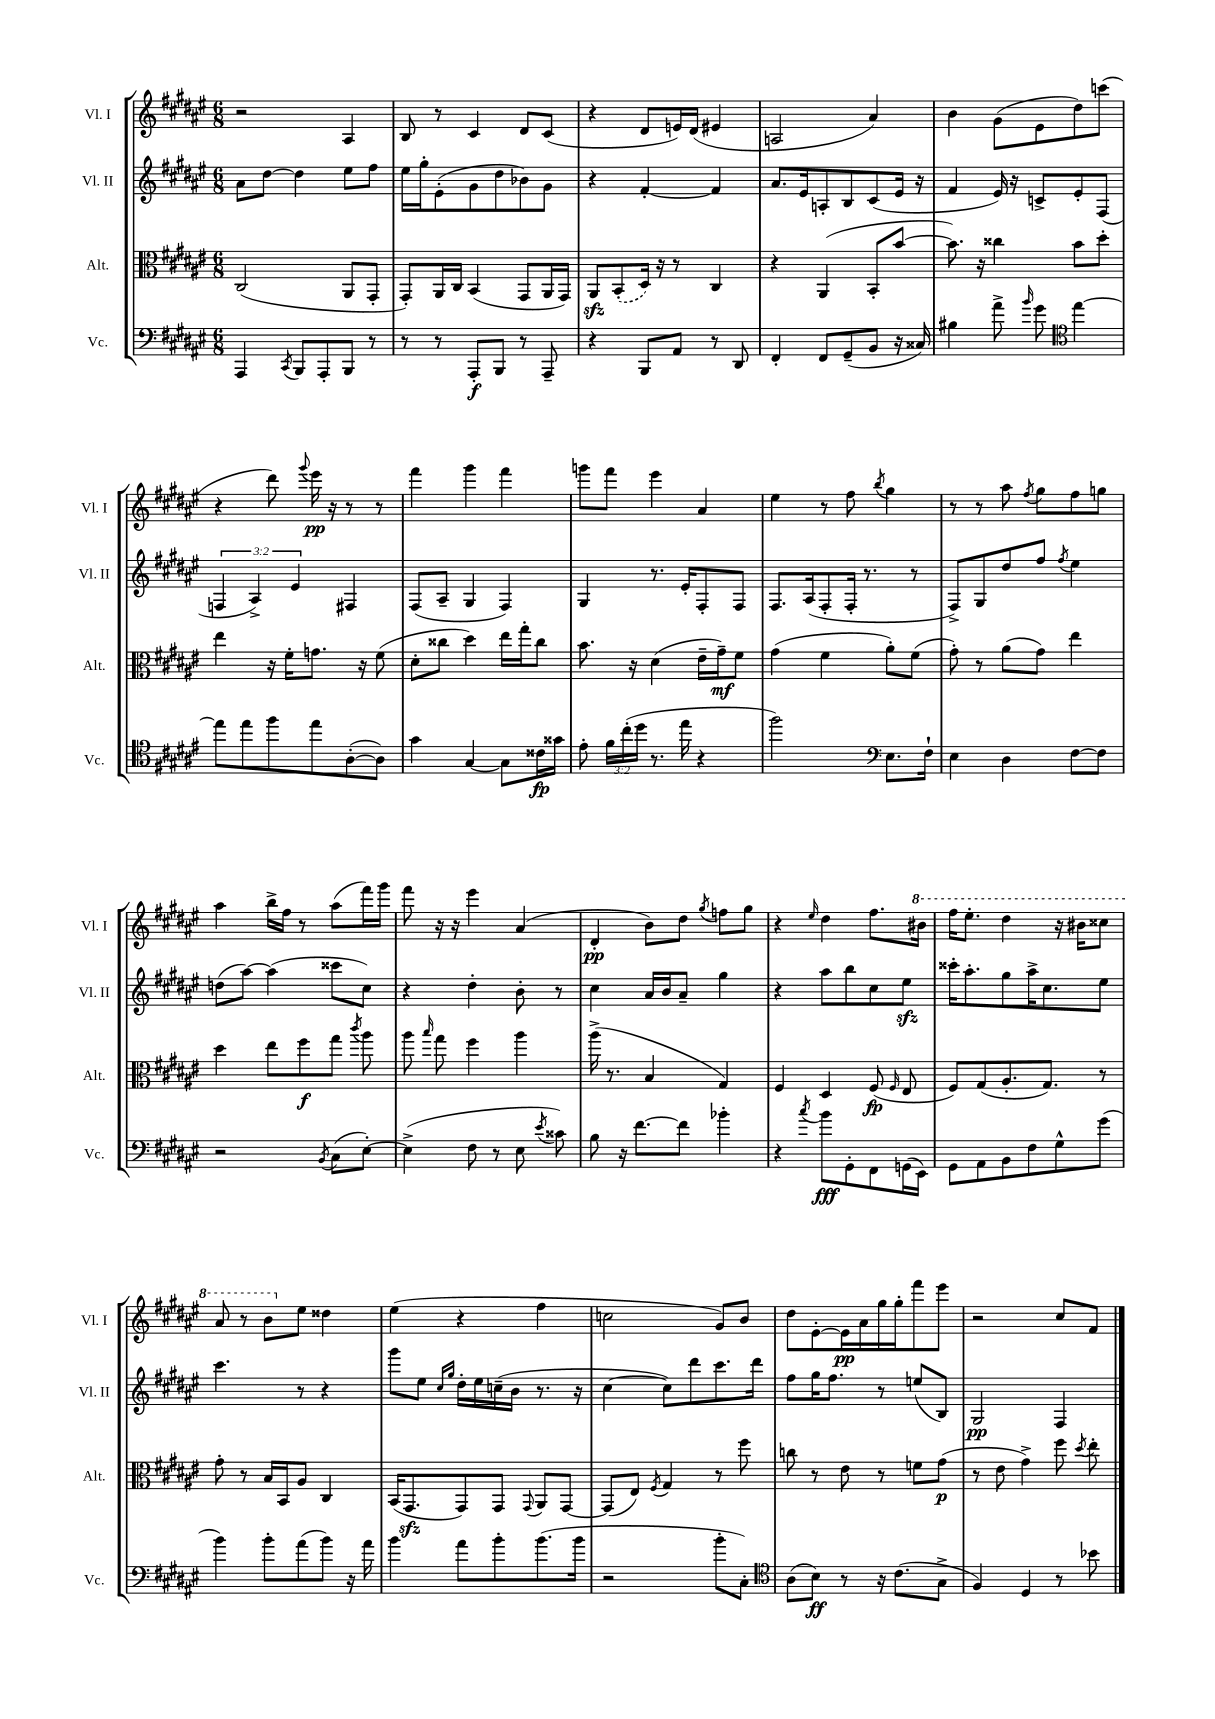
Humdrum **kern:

**kern	**dynam	**kern	**dynam	**kern	**dynam	**kern	**dynam
*part4	*part4	*part3	*part3	*part2	*part2	*part1	*part1
*staff4	*staff4	*staff3	*staff3	*staff2	*staff2	*staff1	*staff1
*I"Vc.	*	*I"Alt.	*	*I"Vl. II	*	*I"Vl. I	*
*I'Vc.	*	*I'Alt.	*	*I'Vl. II	*	*I'Vl. I	*
*clefF4	*	*clefC3	*	*clefG2	*	*clefG2	*
*k[f#c#g#d#a#e#]	*	*k[f#c#g#d#a#e#]	*	*k[f#c#g#d#a#e#]	*	*k[f#c#g#d#a#e#]	*
*M6/8	*	*M6/8	*	*M6/8	*	*M6/8	*
=10	=10	=10	=10	=10	=10	=10	=10
4AAA#/	.	(2C#/	.	8a#\L	.	2r	.
.	.	.	.	[8dd#\J	.	.	.
8qCC#/	.	.	.	.	.	.	.
8BBB/L	.	.	.	4dd#\]	.	.	.
8AAA#'/	.	.	.	.	.	.	.
8BBB/J	.	8AA#/L	.	8ee#\L	.	4A#/	.
8r	.	8GG#'/J	.	8ff#\J	.	.	.
=11	=11	=11	=11	=11	=11	=11	=11
8r	.	8GG#'/L)	.	16ee#\LL	.	8B/	.
.	.	.	.	16gg#'\J	.	.	.
8r	.	16AA#/L	.	(8e#'\	.	8r	.
.	.	16C#/JJ	.	.	.	.	.
8AAA#'/L	f	(4BB/	.	8g#\	.	4c#/	.
8BBB/J	.	.	.	8dd#\	.	.	.
8r	.	8GG#/L	.	8b-X\)	.	8d#/L	.
8AAA#~/	.	16AA#/L	.	8g#\J	.	(8c#/J	.
.	.	16GG#/JJ)	.	.	.	.	.
=12	=12	=12	=12	=12	=12	=12	=12
4r	.	8AA#zz/L	.	4r	.	4r	.
.	.	(8BB'/	.	.	.	.	.
8BBB/L	.	16D#/Jk)	.	[4f#'/	.	8d#/L	.
.	.	16r	.	.	.	.	.
8AA#/J	.	8r	.	.	.	16en/L)	.
.	.	.	.	.	.	(16d#/JJ	.
8r	.	4C#/	.	4f#/]	.	4e#X/	.
8DD#/	.	.	.	.	.	.	.
=13	=13	=13	=13	=13	=13	=13	=13
4FF#'/	.	4r	.	8.a#/L	.	2An/	.
.	.	.	.	16e#/k	.	.	.
8FF#/L	.	(4AA#/	.	8An'/	.	.	.
(8GG#~/	.	.	.	8B/	.	.	.
8BB/J	.	8BB'/L	.	(8c#/	.	4a#/)	.
16r	.	[8b/J	.	16e#/Jk	.	.	.
16C##X/)	.	.	.	16r	.	.	.
=14	=14	=14	=14	=14	=14	=14	=14
4B#X\	.	8.b\])	.	4f#/	.	4b\	.
.	.	16r	.	.	.	.	.
8a#^\	.	4cc##X\	.	16e#/)	.	(8g#\L	.
.	.	.	.	16r	.	.	.
16qqb/	.	.	.	.	.	.	.
8g#\	.	.	.	8cn^/L	.	8e#\	.
*clefC4	*	*	*	*	*	*	*
[4ee#\	.	8b\L	.	8e#'/	.	8dd#\)	.
.	.	8dd#'\J	.	(8F#/J	.	(8cccn\J	.
!!LO:LB:g=z
=15	=15	=15	=15	=15	=15	=15	=15
8ee#\L]	.	4ee#\	.	6Fn/	.	4r	.
8ee#\	.	.	.	.	.	.	.
.	.	.	.	6A#^/)	.	.	.
8ff#\	.	16r	.	.	.	8ddd#\)	.
.	.	16f#'\KL	.	.	.	.	.
.	.	.	.	6e#/	.	.	.
.	.	.	.	.	.	8qqggg#/	.
8ee#\	.	8.gn\J	.	.	.	16eee#\	pp
.	.	.	.	.	.	16r	.
([8A#'\	.	.	.	4F#X/	.	8r	.
.	.	16r	.	.	.	.	.
8A#\J])	.	(8f#\	.	.	.	8r	.
=16	=16	=16	=16	=16	=16	=16	=16
4g#\	.	8d#'\L	.	(8F#/L	.	4fff#\	.
.	.	8cc##X\J	.	8A#~/J	.	.	.
[4G#/	.	4dd#\)	.	4G#/	.	4ggg#\	.
8G#\L]	.	16ee#\LL	.	4F#/)	.	4fff#\	.
.	.	16gg#'\J	.	.	.	.	.
16c##X\L	fp	8cc##\J	.	.	.	.	.
16g##X\JJ	.	.	.	.	.	.	.
=17	=17	=17	=17	=17	=17	=17	=17
8e#'\	.	8.b\	.	4G#/	.	8gggn\L	.
24f#\LL	.	.	.	.	.	8fff#\J	.
(24cc#'\	.	.	.	.	.	.	.
.	.	16r	.	.	.	.	.
24dd#\JJ	.	.	.	.	.	.	.
8.r	.	(4d#\	.	8.r	.	4eee#\	.
16ee#\	.	.	.	16e#'/KL	.	.	.
4r	.	16e#~\LL	.	8F#'/	.	4a#/	.
.	.	16g#~\J)	mf	.	.	.	.
.	.	8f#\J	.	8F#/J	.	.	.
=18	=18	=18	=18	=18	=18	=18	=18
2ff#\)	.	(4g#\	.	8.F#/L	.	4ee#\	.
.	.	.	.	(16A#/k	.	.	.
.	.	4f#\	.	8F#'/	.	8r	.
.	.	.	.	16F#'/Jk	.	8ff#\	.
.	.	.	.	8.r	.	.	.
*clefF4	*	*	*	*	*	*	*
.	.	.	.	.	.	8qbb/	.
8.E#\L	.	8a#'\L)	.	.	.	4gg#\	.
.	.	(8f#\J	.	8r	.	.	.
16F#`\Jk	.	.	.	.	.	.	.
=19	=19	=19	=19	=19	=19	=19	=19
4E#\	.	8g#'\)	.	8F#^/L)	.	8r	.
.	.	8r	.	8G#/	.	8r	.
4D#\	.	(8a#\L	.	8dd#/	.	8aa#\	.
.	.	.	.	.	.	8qff#/	.
.	.	8g#\J)	.	8ff#/J	.	8gg#\L	.
.	.	.	.	8qff#/	.	.	.
[8F#\L	.	4ee#\	.	4ee#\	.	8ff#\	.
8F#\J]	.	.	.	.	.	8ggn\J	.
!!LO:LB:g=z
=20	=20	=20	=20	=20	=20	=20	=20
2r	.	4dd#\	.	(8ddn\L	.	4aa#\	.
.	.	.	.	[8aa#\J)	.	.	.
.	.	8ee#\L	.	(4aa#\]	.	16bb^\LL	.
.	.	.	.	.	.	16ff#\JJ	.
.	.	8ff#\	f	.	.	8r	.
8qBB/	.	.	.	.	.	.	.
(8C#\L	.	8gg#\J	.	8ccc##X\L	.	(8aa#\L	.
.	.	8qccc#/	.	.	.	.	.
[8E#'\J)	.	8aa#\	.	8cc#\J)	.	16fff#\L)	.
.	.	.	.	.	.	16ggg#\JJ	.
=21	=21	=21	=21	=21	=21	=21	=21
(4E#^\]	.	8aa#\	.	4r	.	8fff#\	.
.	.	16qqbb/	.	.	.	.	.
.	.	8gg#\	.	.	.	16r	.
.	.	.	.	.	.	16r	.
8F#\	.	4ff#\	.	4dd#'\	.	4eee#\	.
8r	.	.	.	.	.	.	.
8E#\	.	4aa#\	.	8b'\	.	(4a#/	.
8qe#/	.	.	.	.	.	.	.
8c##X\)	.	.	.	8r	.	.	.
=22	=22	=22	=22	=22	=22	=22	=22
8B\	.	(16aa#^\	.	4cc#\	.	4d#'/	pp
.	.	8.r	.	.	.	.	.
16r	.	.	.	.	.	.	.
[8.f#\L	.	.	.	.	.	.	.
.	.	4B/	.	16a#/LL	.	8b\L)	.
.	.	.	.	16b/J	.	.	.
8f#\J]	.	.	.	8a#~/J	.	8dd#\J	.
.	.	.	.	.	.	8qgg#/	.
4b-X'\	.	4G#/)	.	4gg#\	.	8ffn\L	.
.	.	.	.	.	.	8gg#\J	.
=23	=23	=23	=23	=23	=23	=23	=23
4r	.	4F#/	.	4r	.	4r	.
8qcc#/	.	.	.	.	.	16qqee#/	.
8b\L	fff	4D#/	.	8aa#\L	.	4dd#\	.
8GG#'\	.	.	.	8bb\	.	.	.
8FF#\	.	(8F#/	fp	8cc#\	.	8.ff#\L	.
.	.	16qqF#/	.	.	.	.	.
(16GGn\L	.	8E#/	.	8ee#zz\J	.	.	.
*	*	*	*	*	*	*8va	*
16EE#\JJ)	.	.	.	.	.	16bb#X\Jk	.
=24	=24	=24	=24	=24	=24	=24	=24
8GG#\L	.	8F#/L)	.	16ccc##X'\KL	.	16fff#\KL	.
.	.	.	.	8.aa#'\	.	8.eee#'\J	.
8AA#\	.	(8G#/	.	.	.	.	.
8BB\	.	8.A#'/	.	8gg#\	.	4ddd#\	.
8F#\	.	.	.	16aa#^\K	.	.	.
.	.	8.G#/J)	.	8.cc#\	.	.	.
8G#^^\	.	.	.	.	.	16r	.
.	.	.	.	.	.	16bb#X\KL	.
(8g#\J	.	8r	.	8ee#\J	.	8ccc##X\J	.
!!LO:LB:g=z
=25	=25	=25	=25	=25	=25	=25	=25
4b\)	.	8g#'\	.	4.ccc#\	.	8aa#/	.
.	.	8r	.	.	.	8r	.
8b'\L	.	16B/LL	.	.	.	8bb\L	.
.	.	16BB/J	.	.	.	.	.
*	*	*	*	*	*	*X8va	*
(8a#\	.	8A#/J	.	8r	.	8ee#\J	.
8b\J)	.	4C#/	.	4r	.	4dd##X\	.
16r	.	.	.	.	.	.	.
16a#\	.	.	.	.	.	.	.
=26	=26	=26	=26	=26	=26	=26	=26
4b\	.	(16BB/KL	.	8ggg#\L	.	(4ee#\	.
.	.	8.GG#zz/	.	.	.	.	.
.	.	.	.	8ee#\J	.	.	.
.	.	.	.	16qqcc#/LL	.	.	.
.	.	.	.	16qqgg#/JJ	.	.	.
8a#\L	.	8GG#/)	.	16dd#'\LL	.	4r	.
.	.	.	.	16ee#\	.	.	.
8b'\	.	8GG#/J	.	(16ccn~\	.	.	.
.	.	.	.	16b\JJ	.	.	.
.	.	8qqGG#/	.	.	.	.	.
(8.b\	.	8AA#/L	.	8.r	.	4ff#\	.
.	.	[8GG#/J	.	.	.	.	.
16b\Jk	.	.	.	16r	.	.	.
=27	=27	=27	=27	=27	=27	=27	=27
2r	.	(8GG#/L]	.	[4cc#\	.	2ccn\	.
.	.	8E#/J)	.	.	.	.	.
.	.	8qF#/	.	.	.	.	.
.	.	4G#/	.	8cc#\L])	.	.	.
.	.	.	.	8ddd#\	.	.	.
8b'\L	.	8r	.	8.ccc#\	.	8g#/L)	.
8C#'\J)	.	8ff#\	.	.	.	8b/J	.
.	.	.	.	16ddd#\Jk	.	.	.
=28	=28	=28	=28	=28	=28	=28	=28
*clefC4	*	*	*	*	*	*	*
(8A#\L	.	8ccn\	.	8ff#\L	.	8dd#\L	.
8B\J)	ff	8r	.	16gg#\K	.	[8e#'\	.
.	.	.	.	8.ff#\J	.	.	.
8r	.	8e#\	.	.	.	16e#\L]	pp
.	.	.	.	.	.	16a#\	.
16r	.	8r	.	8r	.	16gg#\	.
(8.c#\L	.	.	.	.	.	16gg#'\J	.
.	.	8fn\L	.	(8een/L	.	8fff#\	.
8G#^\J	.	(8g#\J	p	8B/J)	.	8eee#\J	.
=29	=29	=29	=29	=29	=29	=29	=29
4F#/)	.	8r	.	2G#/	pp	2r	.
.	.	8e#\	.	.	.	.	.
4D#/	.	4g#^\)	.	.	.	.	.
8r	.	8ff#\	.	4F#/	.	8cc#/L	.
.	.	8qdd#/	.	.	.	.	.
8b-X\	.	8ee#'\	.	.	.	8f#/J	.
==	==	==	==	==	==	==	==
*-	*-	*-	*-	*-	*-	*-	*-
